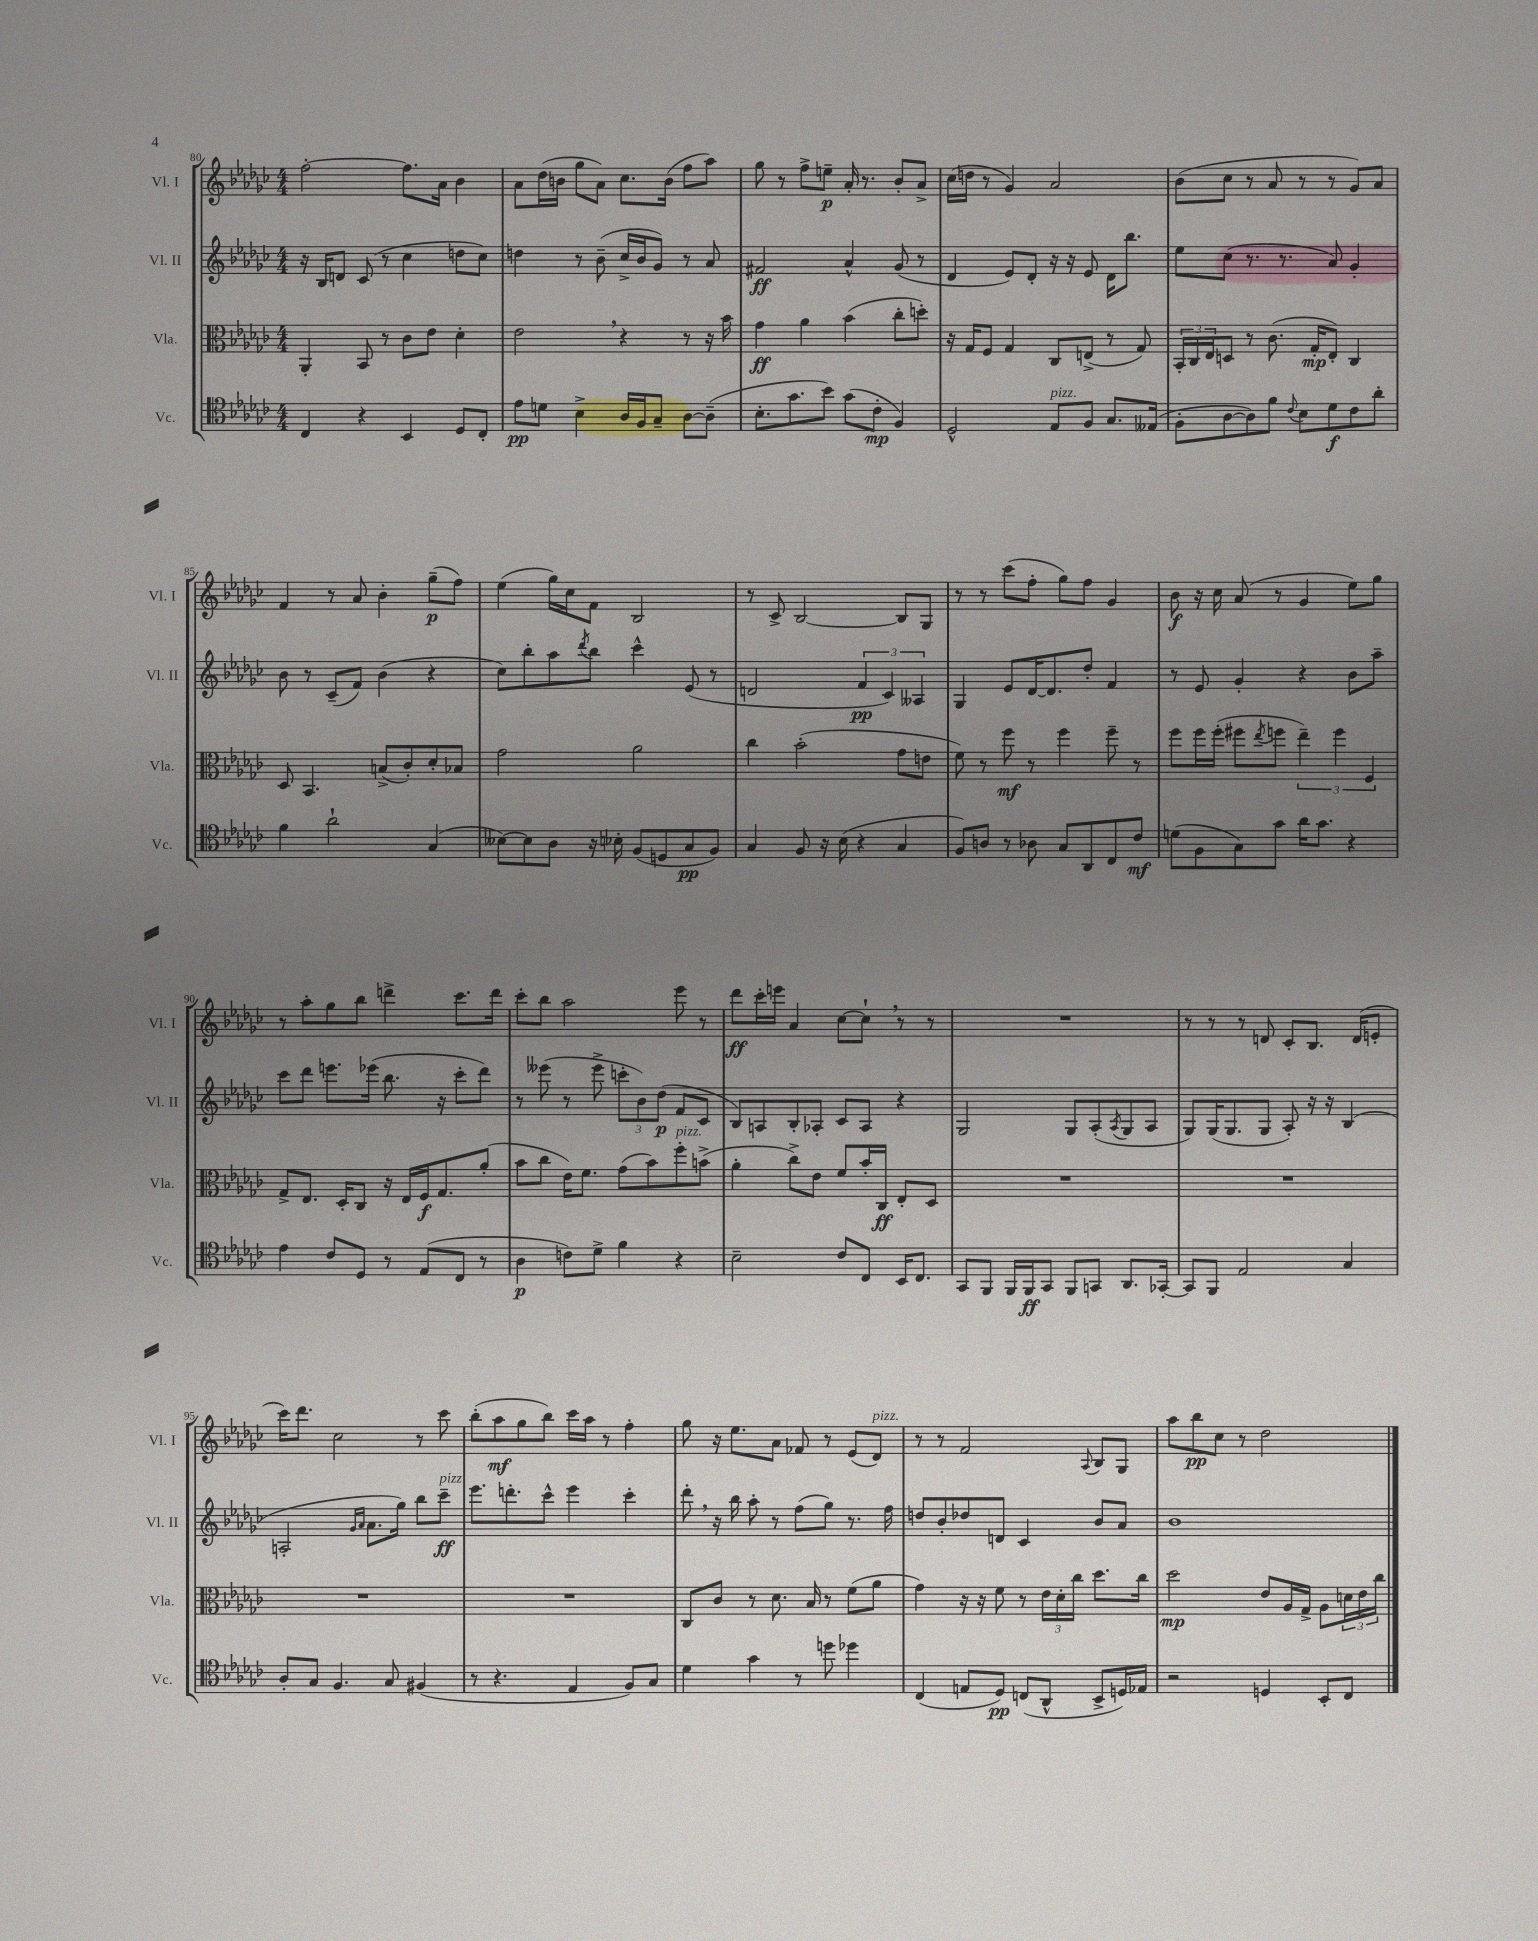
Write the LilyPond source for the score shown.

<<
\new StaffGroup <<
\new Staff = "s0" \with { instrumentName = "Vl. I" shortInstrumentName = "Vl. I" } {
    \clef treble \key ges \major \numericTimeSignature \time 4/4
    f''2~-. f''8. aes'16 bes'4 |
    aes'8 des''16( b'16 ges''8 aes'8) ces''8. b'16( f''8 aes''8) |
    ges''8 r8 f''8-> e''8--\p aes'16-. r8. bes'8-. aes'8-> |
    ces''16( d''16 r8 ges'4) aes'2 |
    bes'8( ces''8 r8 aes'8 r8 r8 ges'8) aes'8 |
    f'4 r8 aes'8 bes'4-. ges''8--\p( f''8) |
    ees''4( ges''16) ces''16 f'8 bes2 |
    r8 ces'8-> bes2~ bes8 ges8 |
    r8 r8 ces'''8( f''8-. ges''8) f''8 ges'4 |
    bes'8\f r16 ces''16 aes'8( r8 ges'4 ees''8) ges''8 |
    r8 aes''8-. ges''8 bes''8 d'''4-> ces'''8. d'''16 |
    ces'''8-. bes''8 aes''2 ees'''8 r8 |
    des'''8\ff ces'''16-. e'''16 aes'4 ces''8~ ces''8-! \breathe r8 r8 |
    R1 |
    r8 r8 r8 d'8 ces'8-. bes8. d'16( e'8-. |
    ces'''16) des'''8. ces''2 r8 ces'''8 |
    bes''8-.( aes''8\mf ges''8 bes''8) ces'''16 aes''16 r8 f''4-. |
    ges''8 r16 ees''8. aes'8 fes'8 r8 ees'8( des'8^\markup { \italic "pizz." }) |
    r8 r8 f'2 \appoggiatura { aes8 } bes8 ges8 |
    aes''8 bes''8\pp ces''8 r8 des''2 \bar "|." |
}
\new Staff = "s1" \with { instrumentName = "Vl. II" shortInstrumentName = "Vl. II" } {
    \clef treble \key ges \major \numericTimeSignature \time 4/4
    r16 bes16 d'8 ces'8( r8 ces''4 d''8 ces''8) |
    d''4 r8 bes'8--( ces''16-> bes'16 ges'8) r8 aes'8 |
    fis'2\ff aes'4-^ ges'8( r8 |
    des'4 ees'8) des'8-. r16 r16 ees'8 des'16 bes''8. |
    ees''8 ces''8( r8. r8. aes'8) ges'4-. |
    bes'8 r8 ces'8--( f'8) bes'4( r4 |
    ces''8) bes''8-. aes''8 \acciaccatura { des'''8 } bes''8 ces'''4-^ ees'8( r8 |
    d'2 \tuplet 3/2 { f'4\pp ces'4) aeses4 } |
    ges4 ees'8 des'16~ des'8. des''8-. f'4 |
    r8 ees'8 ges'4-. r4 bes'8 aes''8-- |
    ces'''8 des'''8 e'''8. ees'''16( bes''8. r16 ces'''8-. des'''8) |
    r8 eeses'''8( r8 eeses'''8-> \tuplet 3/2 { c'''8-. bes'8) des''8\p( } f'8 ces'8 |
    bes8) a8 bes8-. aes8-. ces'8 aes8 r4 |
    ges2 ges8 aes8-.( \acciaccatura { aes8 } ges8 aes8 |
    ges8) ges16( ges8. ges8 aes8-.) r16 r16 bes4( |
    a2-. \grace { ges'16 aes'16 } aes'8. ges''16) bes''8 ces'''8--\ff^\markup { \italic "pizz." } |
    ees'''8. d'''8.-. ces'''8-^ ees'''4 ces'''4-. |
    des'''8-. \breathe r16 bes''16 aes''8-. r8 f''8( ges''8) r8. f''16 |
    d''8 bes'8-. des''8 d'8 ces'4 bes'8 aes'8 |
    bes'1 \bar "|." |
}
\new Staff = "s2" \with { instrumentName = "Vla." shortInstrumentName = "Vla." } {
    \clef alto \key ges \major \numericTimeSignature \time 4/4
    aes,4-. bes,8 r8 ces'8 ees'8 des'4-. |
    ees'2 \breathe r4 r8 r16 bes'16 |
    ges'4\ff aes'4 bes'4( ces''8-. d''8-.) |
    r16 ges16 f8 ges4 ces8 e8->( r8 ges8) |
    \tuplet 3/2 { bes,16-. ces16 ees16 } d8 r8 ces'8.( ges16-.\mp ees8-.) ces4 |
    des8 bes,4. b8->( ces'8-.) des'8-. bes8 |
    ges'2 aes'2 |
    ces''4 bes'2-.( ges'8 e'8 |
    f'8) r8 f''8\mf r8 f''4 f''8-- r8 |
    f''8 f''16 f''16-.( fis''8 \acciaccatura { ees''8 } f''8 \tuplet 3/2 { ees''4--) f''4 f4 } |
    ges8-> ees8. des16-. ces8 r16 ees16 f16\f ges8. aes'8-.( |
    bes'8 ces''8 ees'16) f'8. ges'8( bes'8) f''8-.^\markup { \italic "pizz." } b'8->( |
    aes'4-. ces''8->) ees'8 f'8 bes'16-. ces16\ff ees8-. des8 |
    R1 |
    R1 |
    R1 |
    R1 |
    ces8 ces'8 r8 des'8. bes16 r8 f'8( aes'8 |
    ges'4) r16 r16 f'8 r8 \tuplet 3/2 { ees'16 des'16-. ces''16 } des''8. ces''16 |
    des''2\mp ees'8 aes16 ges16-> aes8 \tuplet 3/2 { d'16 ees'16 ces''16 } \bar "|." |
}
\new Staff = "s3" \with { instrumentName = "Vc." shortInstrumentName = "Vc." } {
    \clef tenor \key ges \major \numericTimeSignature \time 4/4
    ces4 r4 bes,4 des8 ces8-. |
    ees'8\pp d'8 bes4-> aes16 f16 ges8-- aes8~ aes8--( |
    bes8.-. ges'8. bes'8) ges'8( ces'8-.\mp f4) |
    des2-^ ees8^\markup { \italic "pizz." } f8 ges8. eeses16( |
    f8-. aes8~ aes8) f'8 \appoggiatura { ces'8 } bes8 des'8\f ces'8 aes'8-. |
    f'4 aes'2-! ges4( |
    beses8~) beses8 aes8 r16 bes16-. f8( d8 ges8\pp f8) |
    ges4 f8 r16 bes16( r4 ges4 |
    f8) a8 r8 aes8 ges8 aes,8 ces8 ces'8\mf |
    d'8( f8 ges8) ges'8 aes'16 ges'8. r4 |
    ees'4 ces'8 des8 r8 ees8( ces8 r8 |
    aes4\p c'8) des'8-> f'4 r4 |
    bes2-- ces'8 ces8 bes,16 ces8. |
    ges,8 f,8 f,16 f,16\ff ges,8 f,8 g,8 aes,8. ges,16~-. |
    ges,8 f,8 ees2 ges4 |
    aes8-. ges8 f4. ges8 fis4( |
    r8 r4. ees4 f8) ges8 |
    des'4 ges'4 r8 d''8 des''4 |
    ces4( e8 des8\pp) c8( aes,8-^ bes,8-> d16) ees16 |
    r2 d4 bes,8-. ces8 \bar "|." |
}
>>
>>
\layout { \context { \Score currentBarNumber = #80 } }
